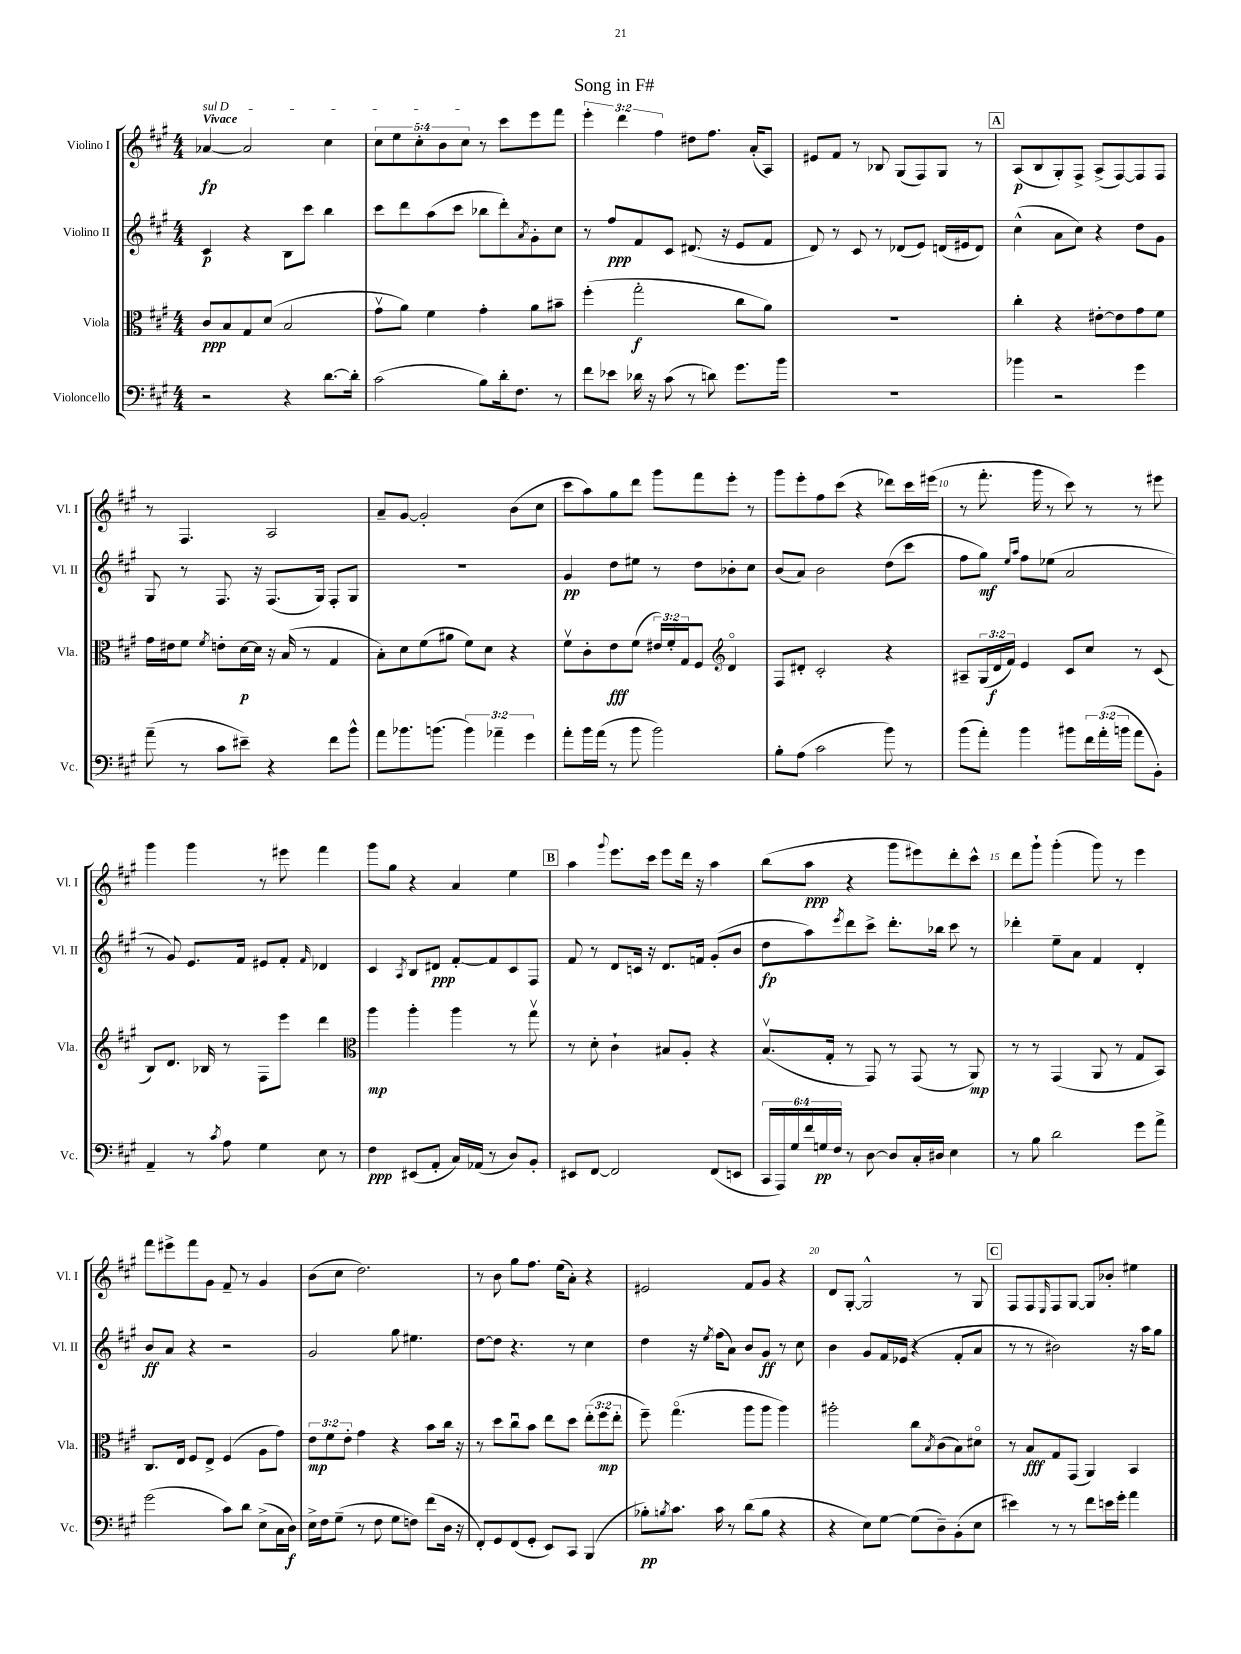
\header { title = "Song in F#" }
<<
\new StaffGroup <<
\new Staff = "s0" \with { instrumentName = "Violino I" shortInstrumentName = "Vl. I" } {
    \clef treble \key a \major \numericTimeSignature \time 4/4 \override Staff.TupletNumber.text = #tuplet-number::calc-fraction-text \tempo "Vivace"
    \once \override TextSpanner.bound-details.left.text = \markup { \italic "sul D" } aes'4~\fp\startTextSpan aes'2 cis''4 |
    \tuplet 5/4 { cis''8 e''8 cis''8-. b'8 cis''8\stopTextSpan } r8 cis'''8 e'''8 fis'''8 |
    \tuplet 3/2 { e'''4-. d'''4 fis''4 } dis''8 fis''8. a'16-.( a8) |
    eis'8 fis'8 r8 bes8 gis8( fis8) gis8 r8 |
    \mark \markup { \box "A" } a8\p( b8 gis8-.) fis8-> a8->( fis8~) fis8 fis8 |
    r8 fis4. a2 |
    a'8-- gis'8~ gis'2-. b'8( cis''8 |
    cis'''8 a''8) gis''8 d'''8 gis'''8 fis'''8 e'''8-. r8 |
    gis'''8 e'''8-. fis''8 cis'''8( r4 des'''8) cis'''16 eis'''16( |
    r8 fis'''8.-. gis'''16 r8 cis'''8) r8 r8 eis'''8 |
    gis'''4 gis'''4 r8 eis'''8 fis'''4 |
    gis'''8 gis''8 r4 a'4 e''4 |
    \mark \markup { \box "B" } a''4 \appoggiatura { gis'''8 } e'''8. cis'''16 e'''8 d'''16 r16 a''4 |
    b''8( a''8\ppp r4 gis'''8 eis'''8) d'''8-. cis'''8-^ |
    d'''8 gis'''8-! gis'''4-.( gis'''8) r8 e'''4 |
    fis'''8 eis'''8-> fis'''8 gis'8 fis'8-- r8 gis'4 |
    b'8( cis''8 d''2.) |
    r8 b'8 gis''8 fis''8. e''16( a'8-.) r4 |
    eis'2 fis'8 gis'8 r4 |
    d'8 gis8~-. gis2-^ r8 gis8 |
    \mark \markup { \box "C" } fis8 fis8 \grace { e16 } fis8 gis8~ gis8 bes'8-. eis''4 \bar "|." |
}
\new Staff = "s1" \with { instrumentName = "Violino II" shortInstrumentName = "Vl. II" } {
    \clef treble \key a \major \numericTimeSignature \time 4/4
    cis'4\p r4 b8 cis'''8 b''4 |
    cis'''8 d'''8 a''8( cis'''8 bes''8 d'''8-.) \acciaccatura { a'8 } gis'8-. cis''8 |
    r8 fis''8\ppp fis'8 cis'8 dis'8.( r16 e'8 fis'8 |
    d'8) r8 cis'8 r8 des'8( e'8) d'16( eis'16 d'8) |
    \mark \markup { \box "A" } cis''4-^( a'8 cis''8) r4 d''8 gis'8 |
    gis8 r8 fis8. r16 fis8.( gis16) fis8-. gis8 |
    R1 |
    gis'4\pp d''8 eis''8 r8 d''8 bes'8-. cis''8 |
    b'8( a'8) b'2 d''8( cis'''8 |
    fis''8 gis''8\mf) \grace { e''16 a''16 } fis''8 ees''8( a'2 |
    r8 gis'8) e'8. fis'16 eis'8 fis'8-. \grace { fis'16 } des'4 |
    cis'4 \acciaccatura { a8 } b8 dis'8\ppp fis'8~-. fis'8 cis'8 fis8 |
    \mark \markup { \box "B" } fis'8 r8 d'8 c'16 r16 d'8. f'16 gis'8-.( b'8 |
    d''8\fp a''8) \acciaccatura { e'''8 } d'''8 cis'''8-> d'''8.-. bes''16 cis'''8 r8 |
    des'''4-. e''8-- a'8 fis'4 d'4-. |
    b'8\ff a'8 r4 r2 |
    gis'2 gis''8 eis''4. |
    d''8~ d''8 r4. r8 cis''4 |
    d''4 r16 \acciaccatura { e''8 } fis''16( a'8) b'8 gis'8\ff r8 cis''8 |
    b'4 gis'8 fis'16 ees'16( r4 fis'8-. a'8 |
    \mark \markup { \box "C" } r8 r8 bis'2) r16 a''16 gis''8 \bar "|." |
}
\new Staff = "s2" \with { instrumentName = "Viola" shortInstrumentName = "Vla." } {
    \clef alto \key a \major \numericTimeSignature \time 4/4 \override Staff.TupletNumber.text = #tuplet-number::calc-fraction-text
    cis'8\ppp b8 gis8 d'8( b2 |
    gis'8\upbow a'8) fis'4 gis'4-. a'8 bis'8-- |
    fis''4-.( gis''2-.\f cis''8 a'8) |
    R1 |
    \mark \markup { \box "A" } cis''4-. r4 eis'8~-. eis'8 gis'8 fis'8 |
    gis'16 eis'16 fis'8 \acciaccatura { fis'8 } e'8-. d'16~\p d'16 r16 b16( r8 gis4 |
    b8-.) d'8 fis'8( ais'8 fis'8) d'8 r4 |
    fis'8\upbow cis'8-. e'8\fff fis'8( \tuplet 3/2 { eis'16) fis'16-. gis16 } fis8 \clef treble d'4\flageolet |
    fis8 dis'8-. cis'2-. r4 |
    ais8-- \tuplet 3/2 { gis16( d'16\f fis'16) } e'4 cis'8 cis''8 r8 cis'8( |
    b8) d'8. bes16 r8 fis8 e'''8 d'''4 |
    \clef alto a''4\mp a''4-. a''4 r8 gis''8\upbow |
    \mark \markup { \box "B" } r8 d'8-. cis'4-! bis8 a8-. r4 |
    b8.\upbow( gis16-. r8 gis,8) r8 gis,8( r8 a,8\mp) |
    r8 r8 gis,4( a,8 r8 gis8 b,8) |
    cis8. e16 fis8 e8-> fis4( a8 gis'8) |
    \tuplet 3/2 { e'8\mp fis'8 e'8-. } gis'4 r4 b'8 cis''16 r16 |
    r8 d''8 cis''8\downbow b'8 e''8 d''8 \tuplet 3/2 { e''8-.( fis''8\mp e''8-. } |
    fis''8--) gis''4.\flageolet( a''8 a''8 a''4) |
    ais''2-. cis''8 \acciaccatura { b8 } cis'8( b8) dis'8\flageolet |
    \mark \markup { \box "C" } r8 b8\fff gis8 gis,8( a,4) b,4 \bar "|." |
}
\new Staff = "s3" \with { instrumentName = "Violoncello" shortInstrumentName = "Vc." } {
    \clef bass \key a \major \numericTimeSignature \time 4/4 \override Staff.TupletNumber.text = #tuplet-number::calc-fraction-text
    r2 r4 d'8.~ d'16-. |
    cis'2( b8) d'16-. fis8. r8 |
    fis'8 ees'8 des'16 r16 cis'8( r8 d'8) gis'8. b'16 |
    R1 |
    \mark \markup { \box "A" } bes'4 r2 gis'4 |
    a'8--( r8 cis'8 eis'8--) r4 fis'8 b'8-^ |
    a'8 bes'8. b'8.( \tuplet 3/2 { b'4) aes'4-- gis'4 } |
    a'8-. b'16 a'16( r8 b'8 b'2) |
    b8-. a8( cis'2 b'8) r8 |
    b'8( a'8-.) b'4 bis'8 \tuplet 3/2 { fis'16 a'16-.( b'16 } a'8 b,8-.) |
    a,4-- r8 \acciaccatura { cis'8 } a8 gis4 e8 r8 |
    fis4\ppp eis,8( a,8-. cis16) aes,16( r8 d8) b,8-. |
    \mark \markup { \box "B" } eis,8 fis,8~ fis,2 fis,8( e,8 |
    \tuplet 6/4 { cis,16 a,,16) gis16 fis'16 g16\pp fis16 } r8 d8~ d8 cis16-. dis16 e4 |
    r8 b8 d'2 gis'8 a'8-> |
    gis'2( cis'8) d'8 e8->( cis16 d16\f) |
    e16-> fis16 gis8--( r8 fis8 gis8 f8) fis'8( d16 r16 |
    fis,8-.) gis,8 fis,8( gis,8-. e,8) cis,8 b,,4( |
    bes8-.\pp) \acciaccatura { b8 } cis'8. cis'16 r8 d'8( b8 r4 |
    r4 e8) gis8~ gis8( d8--) b,8-.( e8 |
    \mark \markup { \box "C" } eis'4) r8 r8 fis'8 e'16 gis'16-. a'4 \bar "|." |
}
>>
>>
\layout { \context { \Score \override BarNumber.break-visibility = ##(#f #t #t) barNumberVisibility = #(every-nth-bar-number-visible 5) } }
